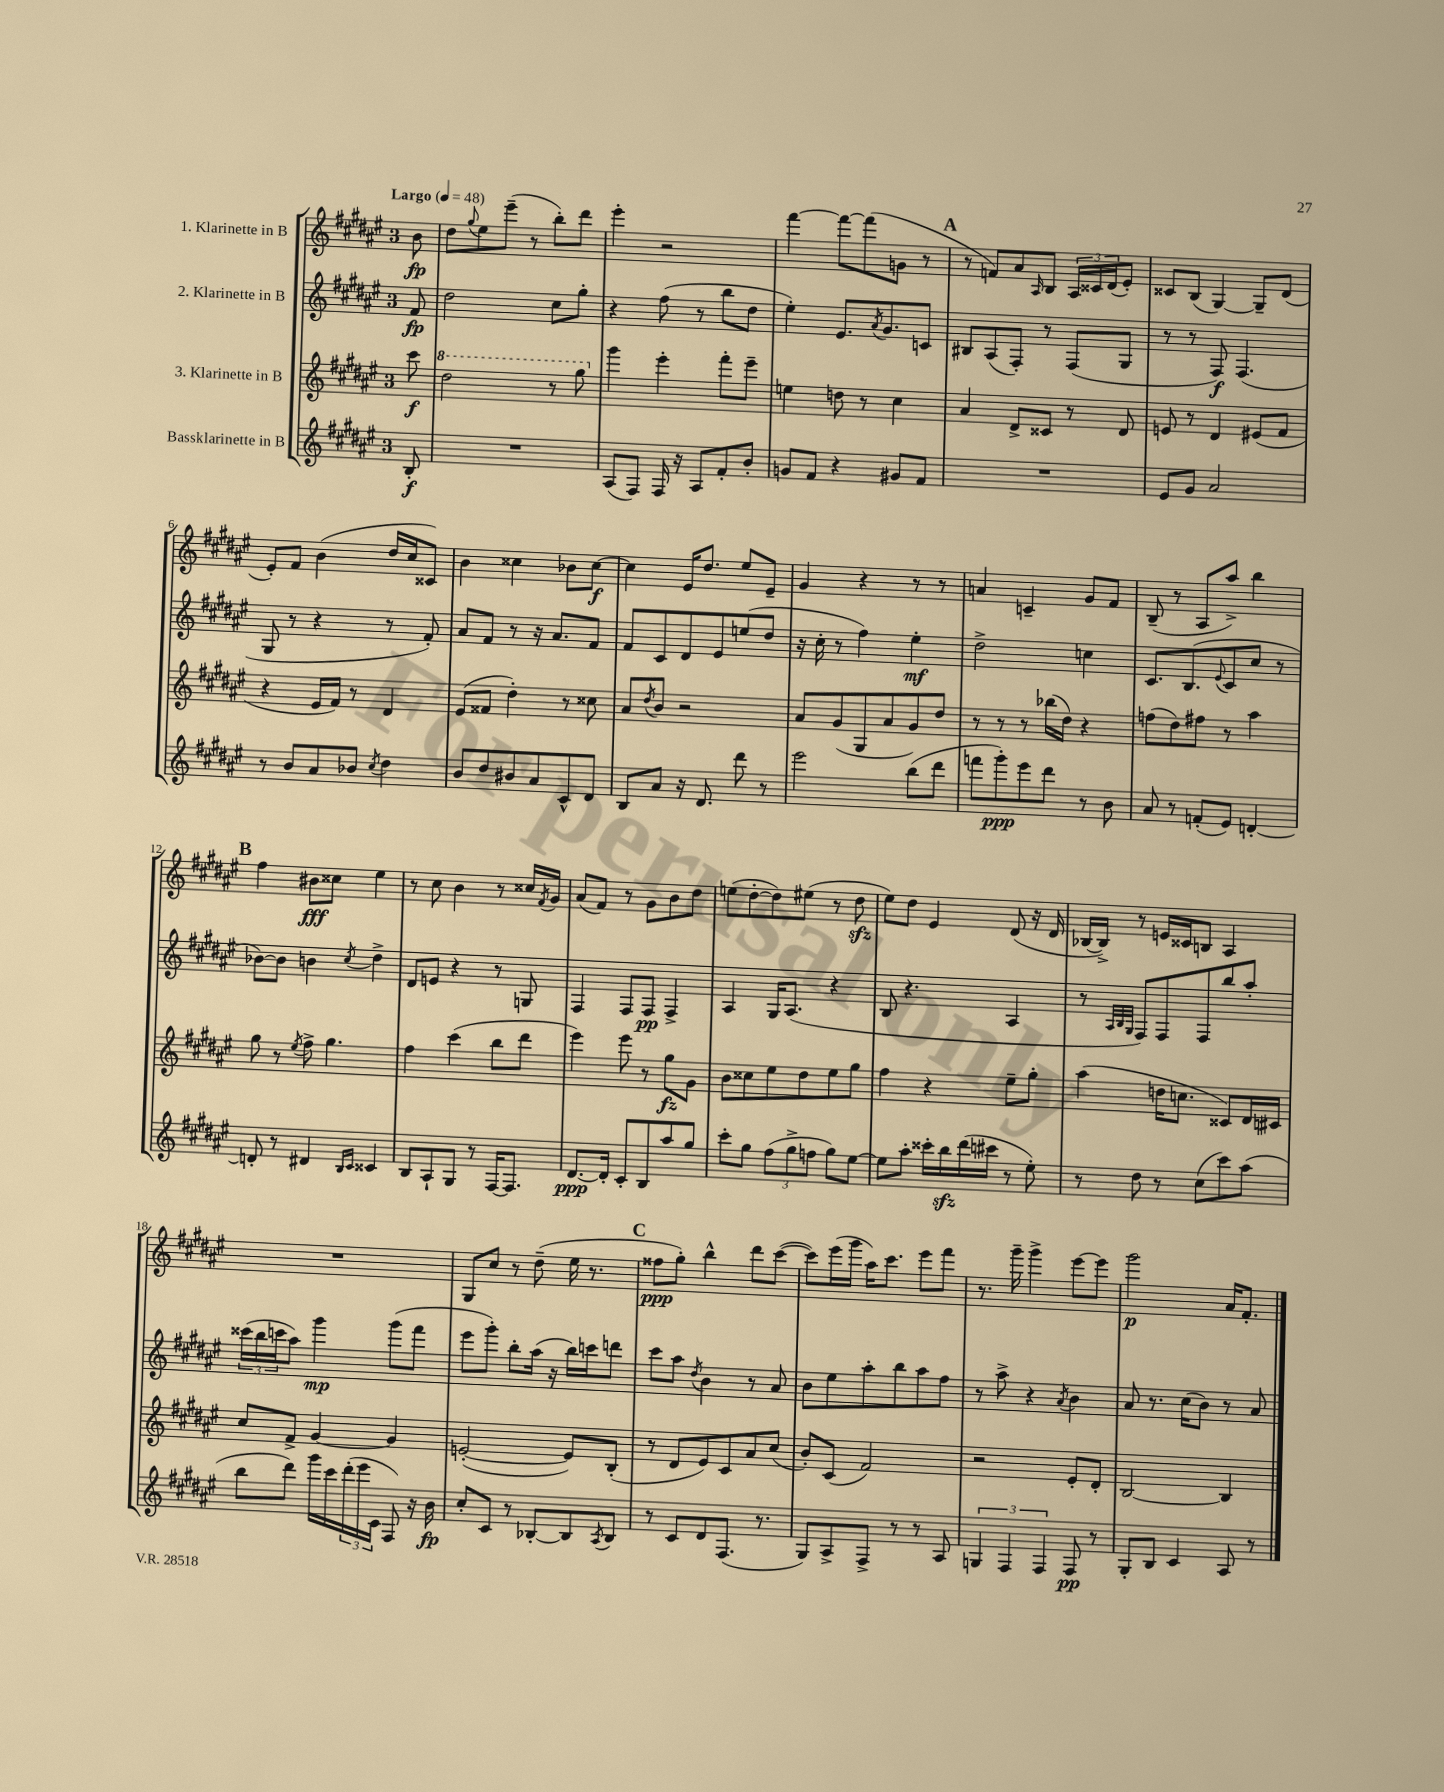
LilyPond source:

<<
\new StaffGroup <<
\new Staff = "s0" \with { instrumentName = "1. Klarinette in B" } {
    \clef treble \key fis \major \once \override Staff.TimeSignature.style = #'single-digit \time 3/4 \partial 8 \tempo "Largo" 4 = 48
    b'8\fp |
    dis''8 \appoggiatura { gis''8 } eis''8 eis'''8--( r8 b''8-.) dis'''8 |
    eis'''4-. r2 |
    fis'''4~ fis'''8~ fis'''8( g'8 r8 |
    \mark \markup { \bold "A" } r8 f'8) ais'8 \grace { ais16 } b8 \tuplet 3/2 { ais16 cisis'16 dis'16( } eis'8-.) |
    cisis'8 b8( gis4~) gis8-- dis'8( |
    eis'8-.) fis'8 b'4( dis''16 cis''16 cisis'8) |
    b'4 cisis''4 bes'8 cisis''8~\f |
    cisis''4 eis'16 dis''8. eis''8 eis'8-- |
    gis'4 r4 r8 r8 |
    a'4 c'4-- gis'8 fis'8 |
    b8--( r8 ais8 ais''8->) b''4 |
    \mark \markup { \bold "B" } fis''4 bis'8\fff cisis''8 eis''4 |
    r8 cis''8 b'4 r8 cisis''16 \acciaccatura { fis'8 } gis'16 |
    ais'8( fis'8) r8 gis'8 b'8 dis''8 |
    e''8( dis''8~-. dis''8) eis''8( r8 dis''8\sfz |
    eis''8) dis''8 eis'4 dis'8( r16 dis'16 |
    bes16~ bes16->) r8 e'16 cisis'16 b8 ais4 |
    R2. |
    gis8 cis''8 r8 dis''8--( eis''16 r8. |
    \mark \markup { \bold "C" } fisis''8\ppp gis''8-.) b''4-^ dis'''8 cis'''8~( |
    cis'''8) eis'''16( gis'''16 ais''16) cis'''8. eis'''8 fis'''8 |
    r8. gis'''16-- gis'''4-> eis'''8~ eis'''8 |
    gis'''2\p ais'16 fis'8.-. \bar "|." |
}
\new Staff = "s1" \with { instrumentName = "2. Klarinette in B" } {
    \clef treble \key fis \major \once \override Staff.TimeSignature.style = #'single-digit \time 3/4 \partial 8
    fis'8\fp |
    dis''2 cis''8 gis''8-. |
    r4 fis''8( r8 b''8 dis''8 |
    eis''4-.) eis'8. \acciaccatura { ais'8 } gis'8. c'8 |
    \mark \markup { \bold "A" } bis8 ais8( fis8-.) r8 fis8( gis8 |
    r8 r8 fis8\f) fis4.( |
    gis8 r8 r4 r8 fis'8-.) |
    ais'8 fis'8 r8 r16 ais'8. fis'8 |
    fis'8 cis'8 dis'8 eis'8 e''8( dis''8 |
    r16 cis''16-. r8 fis''4) eis''4-.\mf |
    dis''2-> c''4 |
    cis'8. b8.( \appoggiatura { eis'8 } cis'8 cis''8 r8 |
    \mark \markup { \bold "B" } bes'8~) bes'8 b'4 \acciaccatura { cis''8 } dis''4-> |
    dis'8 e'8 r4 r8 g8 |
    fis4 fis8 fis8\pp fis4-> |
    ais4 gis16 ais8.( r4 |
    b8 r4. ais4 |
    r8 \grace { ais32 b32 gis32 } fis8) fis8 fis8 b''8 ais''8-. |
    \tuplet 3/2 { cisis'''16( b''16 c'''16 } ais''8) gis'''4\mp gis'''8( fis'''8 |
    eis'''8 gis'''8-.) b''8-. ais''16( r16 b''16) c'''16 d'''8 |
    \mark \markup { \bold "C" } cis'''8 ais''8 \acciaccatura { dis''8 } b'4 r8 ais'8 |
    b'8 eis''8 ais''8-. b''8 ais''8 fis''8 |
    r8 ais''8-> r4 \acciaccatura { ais'8 } b'4 |
    ais'8 r8. cis''16( b'8) r8 ais'8 \bar "|." |
}
\new Staff = "s2" \with { instrumentName = "3. Klarinette in B" } {
    \clef treble \key fis \major \once \override Staff.TimeSignature.style = #'single-digit \time 3/4 \partial 8
    cis'''8\f |
    \ottava #1 dis'''2 r8 gis'''8 \ottava #0 |
    gis'''4 eis'''4-. fis'''8-. eis'''8-- |
    e''4 d''8 r8 cis''4 |
    \mark \markup { \bold "A" } ais'4 dis'8-> cisis'8 r8 dis'8 |
    e'8 r8 dis'4 eis'8( fis'8 |
    r4 eis'16 fis'16) r8 dis'4 |
    eis'8( fisis'8 dis''4-.) r8 cisis''8 |
    ais'8 \acciaccatura { dis''8 } b'8 r2 |
    ais'8 gis'8( gis8 ais'8 gis'8) dis''8 |
    r8 r8 r8 bes''16( dis''16) r4 |
    f''8( dis''8) fis''8 r8 ais''4 |
    \mark \markup { \bold "B" } gis''8 r8 \acciaccatura { eis''8 } fis''8-> gis''4. |
    fis''4 cis'''4( b''8 dis'''8 |
    eis'''4) eis'''8 r8 gis''8\fz gis'8 |
    b'8 cisis''8 eis''8 dis''8 eis''8 gis''8 |
    fis''4 r4 eis''8-- gis''8-. |
    ais''4( d''16 c''8. cisis'8) dis'16 cis'16 |
    cis''8 fis'8-> gis'4~ gis'4 |
    e'2~-.( e'8) b8-.( |
    \mark \markup { \bold "C" } r8 dis'8 eis'8) cis'8 ais'8 cis''8( |
    b'8-.) cis'8( fis'2) |
    r2 eis'8-. dis'8-. |
    b2~ b4 \bar "|." |
}
\new Staff = "s3" \with { instrumentName = "Bassklarinette in B" } {
    \clef treble \key fis \major \once \override Staff.TimeSignature.style = #'single-digit \time 3/4 \partial 8
    b8-.\f |
    R2. |
    ais8( fis8) fis16 r16 ais8 fis'8-. b'8-. |
    g'8 fis'8 r4 gis'8 fis'8 |
    \mark \markup { \bold "A" } R2. |
    eis'8 gis'8 ais'2 |
    r8 b'8 ais'8 bes'8 \acciaccatura { cis''8 } dis''4 |
    b'8 dis''8 bis'8 ais'8 cis'8-^ dis'8 |
    b8 ais'8 r16 dis'8. dis'''8 r8 |
    eis'''2 b''8( dis'''8 |
    f'''8 gis'''8-.\ppp) eis'''8 dis'''8 r8 b'8 |
    ais'8 r8 f'8-.( eis'8) d'4~-. |
    \mark \markup { \bold "B" } d'8-. r8 dis'4 \grace { b16 cis'16 } cisis'4 |
    b8 ais8-! gis8 r8 fis16~ fis8. |
    dis'8.~\ppp dis'16-. cis'8-. b8 ais''8 gis''8 |
    cis'''8-. gis''8 \tuplet 3/2 { fis''8( gis''8-> f''8 } gis''8) eis''8~ |
    eis''8 ais''8-. cisis'''16-. b''16\sfz dis'''16( cis'''16 r8 eis''8-.) |
    r8 dis''8 r8 cis''8( cis'''8) ais''8( |
    b''8 dis'''8) gis'''16 cis'''16 \tuplet 3/2 { dis'''16-.( eis'''16 cis'16 } fis8) r16 b'16\fp |
    cis''8-. cis'8 r8 bes8~-. bes8 \acciaccatura { ais8 } bes8 |
    \mark \markup { \bold "C" } r8 cis'8 dis'8 fis8.( r8. |
    gis8) ais8-> fis8-> r8 r8 ais8 |
    \tuplet 3/2 { g4 fis4 fis4 } fis8\pp r8 |
    gis8-. b8 cis'4 ais8 r8 \bar "|." |
}
>>
>>
